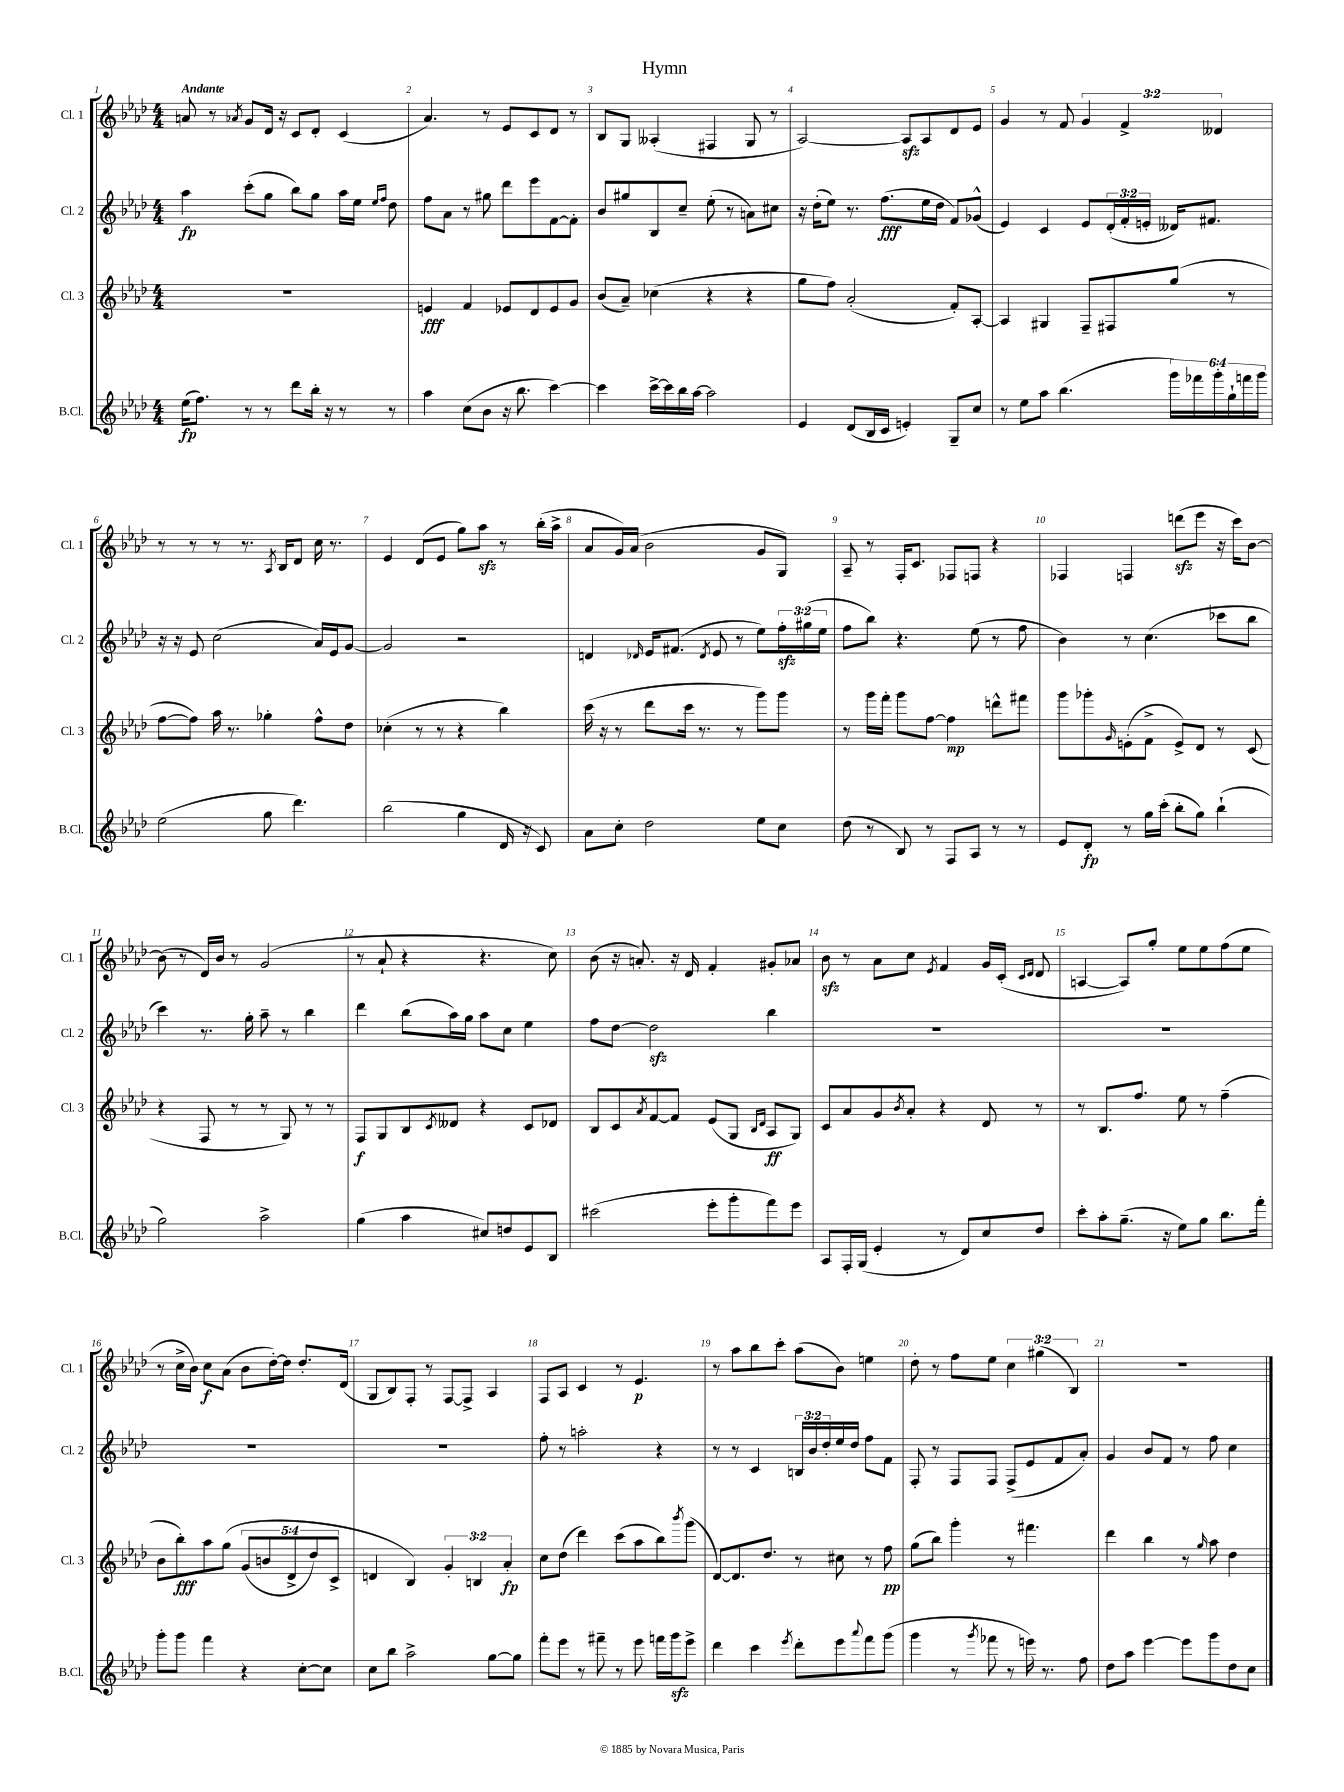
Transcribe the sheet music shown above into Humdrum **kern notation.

**kern	**kern	**kern	**kern
*staff4	*staff3	*staff2	*staff1
*clefG2	*clefG2	*clefG2	*clefG2
*k[b-e-a-d-]	*k[b-e-a-d-]	*k[b-e-a-d-]	*k[b-e-a-d-]
*M4/4	*M4/4	*M4/4	*M4/4
(16ee-\LK	1r	4aa-\	8a/
8.ff\J)	.	.	.
.	.	.	8r
.	.	.	8qa-/
8r	.	(8ccc'\L	8g/L
8r	.	8gg\J	16d-/Jk
.	.	.	16r
8ddd-\L	.	8bb-\L)	8c/L
16bb-'\Jk	.	8gg\J	8d-'/J
16r	.	.	.
8r	.	16aa-\LL	(4c/
.	.	16ee-\JJ	.
.	.	16qqee-/LL	.
.	.	16qqff/JJ	.
8r	.	8dd-\	.
=	=	=	=
4aa-\	4e/	8ff\L	4.a-/)
.	.	8a-\J	.
(8cc\L	4f/	8r	.
8b-\J	.	8gg#\	8r
16r	8e-/L	8ddd-\L	8e-/L
8.bb-\	.	.	.
.	8d-/	8eee-\	8c/
[4ccc\)	8e-/	[8f\	8d-/J
.	8g/J	8f'\]J	8r
=	=	=	=
4ccc\]	(8b-/L	8b-/L	8B-/L
.	8a-~/J)	8gg#/	8G/J
[16ccc^\LL	(4cc-\	8B-/	(4A--'/
16ccc\]	.	.	.
16bb-\	.	8cc~/J	.
[16aa-\JJ	.	.	.
2aa-\]	4r	(8ee-'\	4F#/
.	.	8r	.
.	4r	8a\L)	8G/
.	.	8cc#\J	8r
=	=	=	=
4e-/	8gg\L	16r	[2A-/)
.	.	(16dd-'\LK	.
.	8ff\J)	8ee-\J)	.
(8d-/L	(2a-'/	8.r	.
16B-/L	.	.	.
16c/JJ	.	(8.ff\L	.
4e'/)	.	.	8A-/]L
.	.	16ee-\L	8A-/
.	.	16dd-\JJ	.
8G~/L	8f'/L)	8f/L)	8d-/
8cc/J	[8A-'/J	(8g-^^/J	8e-/J
=	=	=	=
8r	4A-/]	4e-/)	4g/
8ee-\L	.	.	.
8aa-\J	4G#/	4c/	8r
(4.bb-\	.	.	8f/
.	8F~/L	8e-/L	6g/
.	8F#/	(24d-'/L	.
.	.	24f'/	6f^/
.	.	24e'/JJ	.
24ggg\LL)	(8gg/J	16d--/LK)	.
24fff-\	.	.	.
.	.	8.f#/J	.
24ggg'\	.	.	6d--/
24gg`\	8r	.	.
24fff\	.	.	.
24ggg\JJ	.	.	.
=	=	=	=
(2ee-\	[8ff\L	16r	8r
.	.	16r	.
.	8ff\]J)	8e-/	8r
.	16aa-\	(2cc\	8r
.	8.r	.	.
.	.	.	8.r
8gg\	4gg-'\	.	.
.	.	.	8qA-/
.	.	.	16B-/LK
4.ddd-\)	.	.	8d-/J
.	8ff^^\L	16a-/LL)	16cc\
.	.	16e-/J	8.r
.	8dd-\J	[8g/J	.
=	=	=	=
(2bb-\	(4cc-'\	2g/]	4e-/
.	8r	.	(8d-/L
.	8r	.	8e-/J
4gg\	4r	2r	8gg\L)
.	.	.	8aa-\J
16d-/	4bb-\)	.	8r
16r	.	.	.
8c/)	.	.	(16bb-'\LL
.	.	.	16aa-^\JJ
=	=	=	=
8a-\L	(16ccc\	4d/	8a-/L
.	16r	.	.
8cc'\J	8r	.	16g/L)
.	.	.	(16a-/JJ
.	.	16qqd-/	.
2dd-\	8ddd-\L	16e-/LK	2b-\
.	.	(8.f#/J	.
.	16ccc\Jk	.	.
.	8.r	.	.
.	.	8qd-/	.
.	.	8e-/	.
.	8r	8r	.
8ee-\L	8ggg\L)	8ee-\L)	8g/L
8cc\J	8ggg\J	24ff'\L	8G/J)
.	.	(24gg#\	.
.	.	24ee-\JJ	.
=	=	=	=
(8dd-\	8r	8ff\L	8A-~/
8r	16ggg\LL	8bb-\J)	8r
.	16fff'\JJ	.	.
8B-/)	8ggg\L	4.r	16F'/LK
.	.	.	8.c/J
8r	[8ff\J	.	.
8F/L	4ff\]	.	8F-/L
8A-/J	.	(8ee-\	8F/J
8r	8ddd^^\L	8r	4r
8r	8fff#\J	8ff\	.
=	=	=	=
8e-/L	8ggg\L	4b-\)	4F-/
8d-'/J	8ggg-'\	.	.
.	16qqg/	.	.
8r	(8e'\	8r	4F/
16gg\LL	8f^\J	(4.cc\	.
(16ccc'\JJ	.	.	.
8bb-'\L	8e^/L)	.	(8ddd\L
8gg\J)	8d-/J	.	8eee-\J
(4bb-`\	8r	8ccc-\L	16r
.	.	.	16ccc\LK)
.	(8c/	8bb-\J	[8b-\J
=	=	=	=
2gg\)	4r	4ccc\)	(8b-\]
.	.	.	8r
.	8F/	8.r	16d-/LL)
.	.	.	16b-/JJ
.	8r	.	8r
.	.	16gg'\	.
2aa-^\	8r	8aa-~\	(2g/
.	8G/)	8r	.
.	8r	4bb-\	.
.	8r	.	.
=	=	=	=
(4gg\	8F/L	4ddd-\	8r
.	8G/	.	8a-`/
4aa-\	8B-/	(8bb-\L	4r
.	8qc/	.	.
.	8d--/J	16aa-\L)	.
.	.	16gg\JJ	.
8cc#/L)	4r	8aa-\L	4.r
8dd/	.	8cc\J	.
8e-/	8c/L	4ee-\	.
8B-/J	8d-/J	.	8cc\)
=	=	=	=
(2ccc#\	8B-/L	8ff\L	(8b-\
.	8c/	[8dd-\J	16r
.	.	.	8.a'/)
.	8qa-/	.	.
.	[8f/	2dd-\]	.
.	8f/]J	.	16r
.	.	.	16d-/
8eee-'\L	(8e-/L	.	4f'/
8ggg'\	8G/J	.	.
.	16qqB-/LL	.	.
.	16qqd-/JJ	.	.
8fff\)	8A-/L	4bb-\	8g#'/L
8eee-\J	8G/J)	.	8a-/J
=	=	=	=
8A-/L	8c/L	1r	8b-\
16F'/L	8a-/	.	8r
(16G/JJ	.	.	.
4e-'/	8g/	.	8a-\L
.	8qb-/	.	.
.	8a-'/J	.	8cc\J
.	.	.	8qe-/
8r	4r	.	4f/
8d-/L)	.	.	.
8cc/	8d-/	.	16g/LL
.	.	.	(16c'/JJ
.	.	.	16qqc/LL
.	.	.	16qqd-/JJ
8dd-/J	8r	.	8d-/
=	=	=	=
8ccc'\L	8r	1r	[4A/
8aa-'\	8.B-/L	.	.
(8.gg~\J	.	.	8A/]L)
.	8.ff/J	.	.
.	.	.	8gg'/J
16r	.	.	.
8ee-\L)	8ee-\	.	8ee-\L
8gg\J	8r	.	8ee-\
8.bb-\L	(4ff~\	.	(8ff\
.	.	.	8ee-\J
16fff'\Jk	.	.	.
=	=	=	=
8ggg'\L	8b-\L	1r	8r
8ggg\J	8bb-'\)	.	16cc^\LL
.	.	.	16b-\JJ)
4fff\	8aa-\	.	8cc\L
.	&(8gg\J	.	(8a-\J
4r	(10g/L	.	8b-\L
.	10b/	.	.
.	.	.	[16dd-'\L)
.	.	.	16dd-\]JJ
.	10d-^/	.	.
[8cc'\L	.	.	8.dd-'/L
.	10dd-/)	.	.
8cc\]J	.	.	.
.	10c^/J	.	.
.	.	.	(16d-/Jk
=	=	=	=
8cc\L	4d/	1r	8G/L
8bb-\J	.	.	8B-/)
2aa-^\	4B-/&)	.	8F'/J
.	.	.	8r
.	6g'/	.	[8F/L
.	.	.	8F^/]J
.	6B/	.	.
[8gg\L	.	.	4A-/
.	6a-'/	.	.
8gg\]J	.	.	.
=	=	=	=
8fff'\L	8cc\L	8ff'\	8F/L
8eee-\J	(8dd-\J	8r	8A-/J
8r	4ddd-\)	2aa'\	4c/
8fff#~\	.	.	.
8r	(8ccc\L	.	8r
8eee-\	8aa-\	.	4.e-/
16fff\LL	8bb-\)	4r	.
16ggg\J	.	.	.
.	8qbbb-/	.	.
8eee-^\J	(8ggg\J	.	.
=	=	=	=
4ddd-\	[8d-/L)	8r	8r
.	8.d-/]	8r	8aa-\L
4ccc\	.	4c/	8bb-\
.	8.dd-/J	.	.
.	.	.	8ccc'\J
8qeee-/	.	.	.
8ddd-'\L	8r	24B/LL	(8aa-\L
.	.	24b-/	.
.	.	24dd-'/	.
8eee-\	8cc#\	16ee-/	8b-\J)
.	.	16dd-/JJ	.
8qqaaa-/	.	.	.
8fff\	8r	8ff\L	4ee\
(8ggg\J	8ff\	8f\J	.
=	=	=	=
4ggg\	(8gg\L	8F'/	8dd-'\
.	8bb-\J)	8r	8r
8r	4ggg'\	8F/L	8ff\L
8qggg/	.	.	.
8fff-\	.	8F/J	8ee-\J
8r	8r	(8F^/L	6cc\
16eee\)	4.fff#\	8e-/	.
.	.	.	(6gg#\
8.r	.	.	.
.	.	8f/	.
.	.	.	6B-/)
8ff\	.	8a-'/J)	.
=	=	=	=
8dd-\L	4ddd-\	4g/	1r
8aa-\J	.	.	.
[4eee-\	4bb-\	8b-/L	.
.	.	8f/J	.
8eee-\]L	8r	8r	.
.	16qqgg/	.	.
8ggg\	8aa-\	8ff\	.
8dd-\	4dd-\	4cc\	.
8cc\J	.	.	.
==	==	==	==
*-	*-	*-	*-
